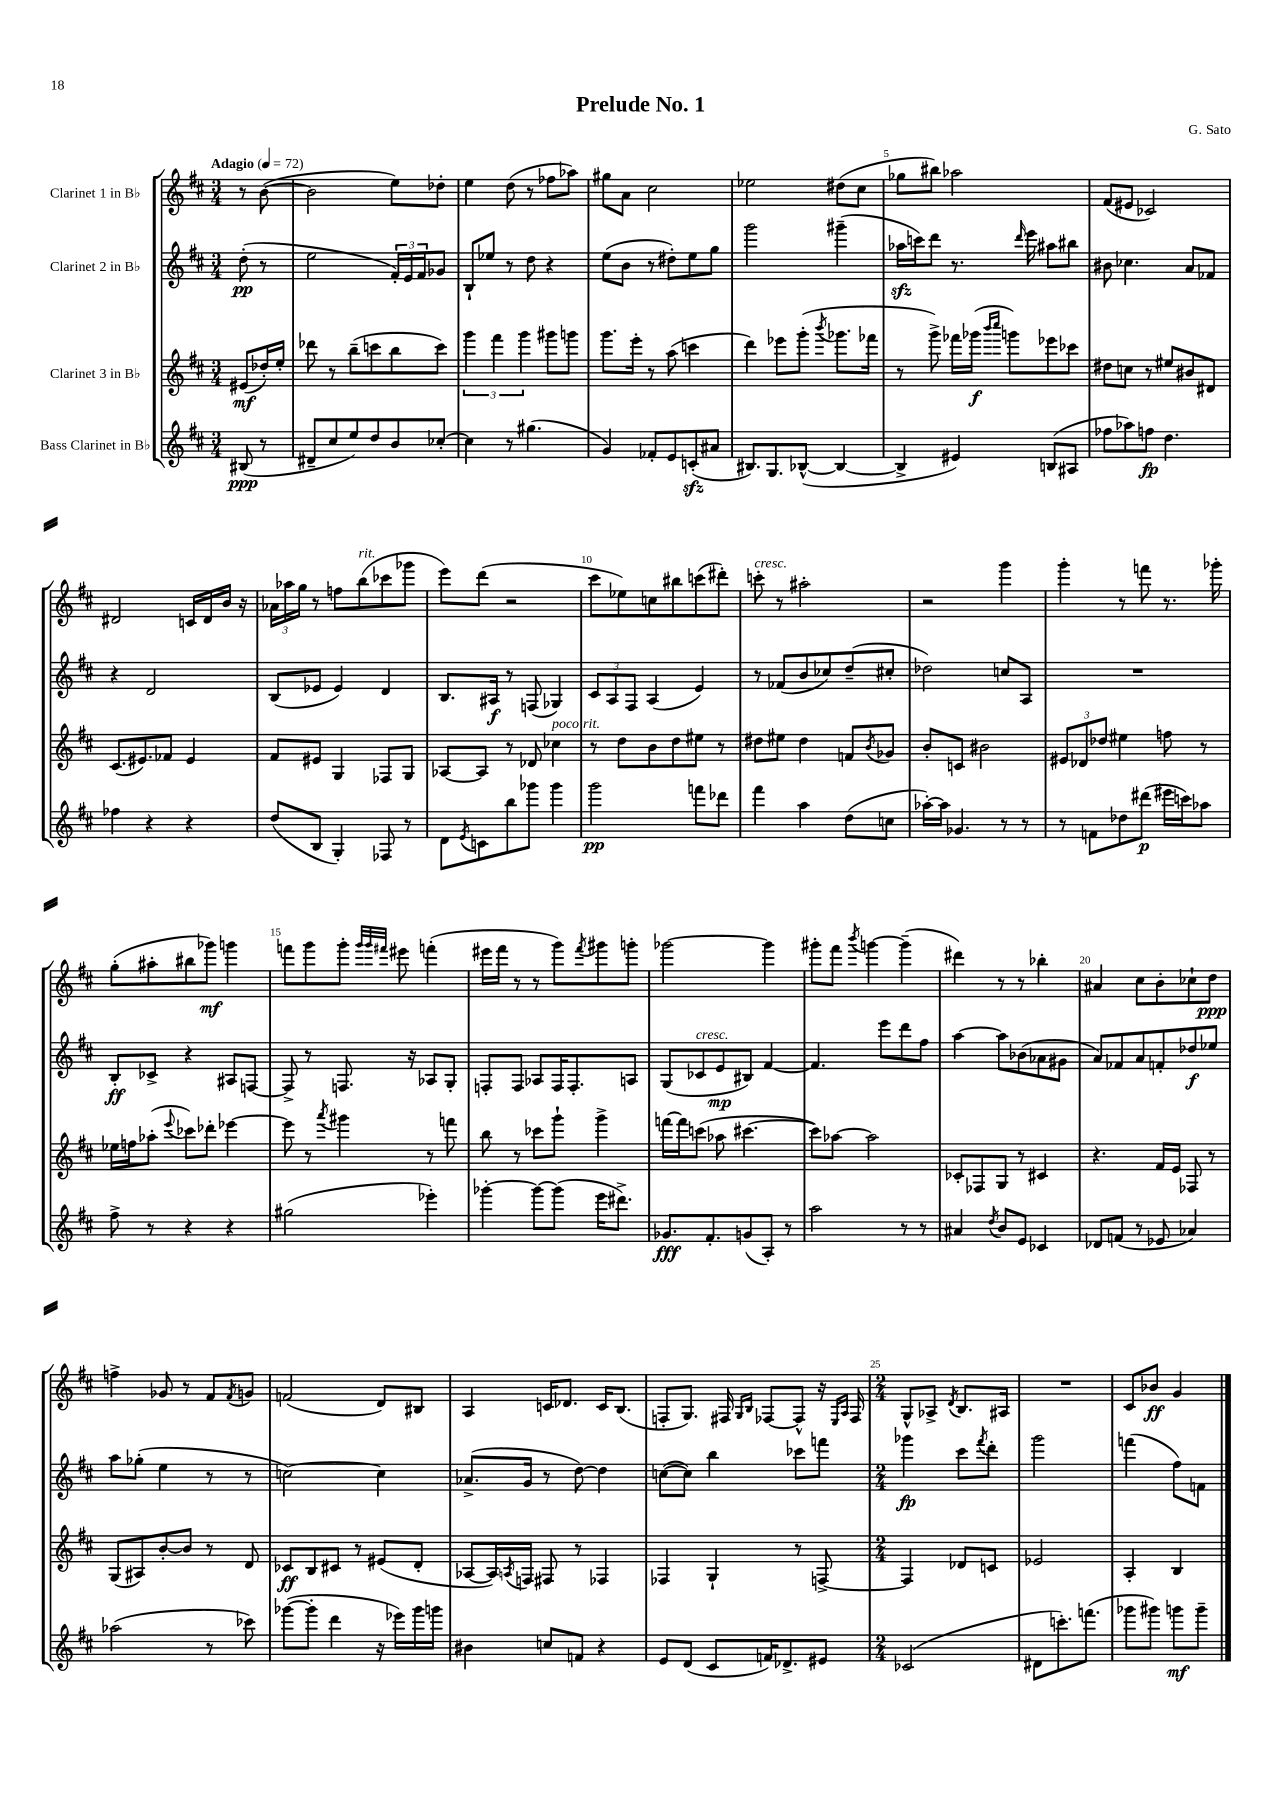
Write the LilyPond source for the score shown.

\header { title = "Prelude No. 1" composer = "G. Sato" }
<<
\new StaffGroup <<
\new Staff = "s0" \with { instrumentName = "Clarinet 1 in Bb" } {
    \clef treble \key d \major \numericTimeSignature \time 3/4 \partial 4 \tempo "Adagio" 4 = 72
    r8 b'8~( |
    b'2 e''8) des''8-. |
    e''4 d''8( r8 fes''8 aes''8) |
    gis''8 a'8 cis''2 |
    ees''2 dis''8( cis''8 |
    ges''8 bis''8) aes''2 |
    fis'8( eis'8 ces'2) |
    dis'2 c'16 dis'16 b'16 r16 |
    \tuplet 3/2 { aes'16 aes''16 g''16 } r8 f''8 b''8^\markup { \italic "rit." }( ces'''8 ges'''8 |
    e'''8) d'''8( r2 |
    cis'''8 ees''8) c''8 bis''8 c'''8( dis'''8-.) |
    c'''8-.^\markup { \italic "cresc." } r8 ais''2-. |
    r2 g'''4 |
    g'''4-. r8 f'''8 r8. ges'''16-. |
    g''8-.( ais''8-. bis''8 ges'''8\mf) g'''4 |
    f'''8 g'''8 g'''8-. \grace { g'''32 g'''32 fis'''32 } eis'''8 f'''4-.( |
    eis'''16 fis'''16 r8 r8 g'''8) \acciaccatura { fis'''8 } gis'''8 g'''8-. |
    ges'''2~ ges'''4 |
    gis'''8-. fis'''8 \acciaccatura { b'''8 } g'''4~ g'''4--( |
    dis'''4) r8 r8 bes''4-. |
    ais'4 cis''8 b'8-. ces''8-! d''8\ppp |
    f''4-> ges'8 r8 fis'8 \acciaccatura { fis'8 } g'8 |
    f'2( d'8) bis8 |
    a4 c'16 des'8. c'16 b8.( |
    f8-. g8.) fis16 \grace { g16 b16 } fes8~ fes8-^ r16 \grace { e16 a16 } fes16 |
    \numericTimeSignature \time 2/4 g8-^ aes8-> \acciaccatura { d'8 } b8. ais16 |
    R2 |
    cis'8 bes'8\ff g'4 \bar "|." |
}
\new Staff = "s1" \with { instrumentName = "Clarinet 2 in Bb" } {
    \clef treble \key d \major \numericTimeSignature \time 3/4 \partial 4
    d''8-.\pp( r8 |
    e''2 \tuplet 3/2 { fis'16-.) e'16 fis'16 } ges'8 |
    b8-! ees''8 r8 d''8 r4 |
    e''8( b'8 r8 dis''8-.) e''8 g''8 |
    g'''2 gis'''4--( |
    aes''16\sfz c'''16) d'''8 r8. \grace { d'''16 } e'''16 ais''8 bis''8 |
    bis'8 ces''4. a'8 fes'8 |
    r4 d'2 |
    b8( ees'8 ees'4) d'4 |
    b8. ais16\f r8 f8( ges4) |
    \tuplet 3/2 { cis'8 a8 fis8 } a4( e'4) |
    r8 fes'8( b'8 ces''8) d''8--( cis''8-. |
    des''2) c''8 a8 |
    R2. |
    b8-.\ff ces'8-> r4 ais8 f8~ |
    f8-> r8 f8. r16 aes8 g8-. |
    f8-. f8 aes8 f16 f8.-. a8 |
    g8( ces'8^\markup { \italic "cresc." } e'8\mp bis8) fis'4~ |
    fis'4. e'''8 d'''8 fis''8 |
    a''4~ a''8 bes'8( aes'8 gis'8 |
    a'8) fes'8 a'8 f'8-. des''8\f ees''8 |
    a''8 ges''8-.( e''4 r8 r8 |
    c''2~) c''4 |
    aes'8.->( g'16 r8 d''8~) d''4 |
    c''8~( c''8) b''4 ces'''8 f'''8 |
    \numericTimeSignature \time 2/4 ges'''4\fp cis'''8 \acciaccatura { fis'''8 } d'''8-. |
    g'''2 |
    f'''4( fis''8) f'8 \bar "|." |
}
\new Staff = "s2" \with { instrumentName = "Clarinet 3 in Bb" } {
    \clef treble \key d \major \numericTimeSignature \time 3/4 \partial 4
    eis'8\mf( des''16-.) e''16-. |
    des'''8 r8 b''8--( c'''8 b''8 c'''8) |
    \tuplet 3/2 { g'''4 fis'''4 g'''4 } gis'''8 g'''8 |
    g'''8. e'''16-. r8 a''8( c'''4 |
    d'''4) ees'''8 g'''8-.( \acciaccatura { b'''8 } ges'''8. fes'''16 |
    r8 g'''8->) fes'''16 ges'''16\f( \grace { b'''16 cis''''16 } g'''8) ees'''8 ces'''8 |
    dis''8 c''8 r8 eis''8 bis'8 dis'8 |
    cis'8.( eis'8.) fes'8 eis'4 |
    fis'8 eis'8 g4 fes8 g8 |
    aes8~ aes8 r8 des'8 ces''4^\markup { \italic "poco rit." } |
    r8 d''8 b'8 d''8 eis''8 r8 |
    dis''8 eis''8 dis''4 f'8 \acciaccatura { b'8 } ges'8 |
    b'8-. c'8 bis'2 |
    \tuplet 3/2 { eis'8 des'8 des''8 } eis''4 f''8 r8 |
    ees''16 f''16 aes''8-.( \appoggiatura { e'''8 } ces'''8) des'''8-. ees'''4~ |
    ees'''8 r8 \acciaccatura { a'''8 } gis'''4 r8 f'''8 |
    b''8 r8 ces'''8 g'''8-! g'''4-> |
    f'''16~ f'''16 c'''8( aes''8 cis'''4.~ |
    cis'''8) aes''8~ aes''2 |
    ces'8-. fes8 g8 r8 cis'4 |
    r4. fis'16 e'16 fes8 r8 |
    g8( ais8) b'8~-. b'8 r8 d'8 |
    ces'8\ff b8 cis'8 r8 eis'8( d'8-. |
    aes8~ aes16) \acciaccatura { a8 } f16 fis8 r8 fes4 |
    fes4 g4-! r8 f8~-> |
    \numericTimeSignature \time 2/4 f4 des'8 c'8 |
    ees'2 |
    a4-. b4 \bar "|." |
}
\new Staff = "s3" \with { instrumentName = "Bass Clarinet in Bb" } {
    \clef treble \key d \major \numericTimeSignature \time 3/4 \partial 4
    bis8\ppp( r8 |
    dis'8-- cis''8 e''8) d''8 b'8 ces''8~-. |
    ces''4 r8 gis''4.( |
    g'4) fes'8-. e'8 c'8-.\sfz( ais'8 |
    bis8.) g8. bes8~-^( bes4~ |
    bes4-> eis'4) b8( ais8 |
    fes''8 aes''8) f''8\fp d''4. |
    fes''4 r4 r4 |
    d''8( b8 g4-.) fes8 r8 |
    d'8 \acciaccatura { e'8 } c'8 b''8 ges'''8 ges'''4 |
    g'''2\pp f'''8 des'''8 |
    fis'''4 a''4 d''8( c''8 |
    aes''16~-.) aes''16 ges'4. r8 r8 |
    r8 f'8 des''8 dis'''8\p( eis'''16 c'''16) aes''8 |
    fis''8-> r8 r4 r4 |
    gis''2( ees'''4-.) |
    ges'''4~-. ges'''8~ ges'''8( e'''16 dis'''8.->) |
    ges'8.\fff fis'8.-. g'8( a8-.) r8 |
    a''2 r8 r8 |
    ais'4 \acciaccatura { d''8 } b'8 e'8 ces'4 |
    des'8 f'8( r8 ees'8 aes'4) |
    aes''2( r8 ces'''8) |
    ges'''8~( ges'''8-. d'''4 r16 ees'''16) ges'''16 g'''16 |
    bis'4 c''8 f'8 r4 |
    e'8 d'8( cis'8 f'16) des'8.-> eis'8 |
    \numericTimeSignature \time 2/4 ces'2( |
    dis'8 c'''8.-.) f'''8.( |
    ges'''8 gis'''8) g'''8\mf g'''8-- \bar "|." |
}
>>
>>
\layout { \context { \Score \override BarNumber.break-visibility = ##(#f #t #t) barNumberVisibility = #(every-nth-bar-number-visible 5) } }
